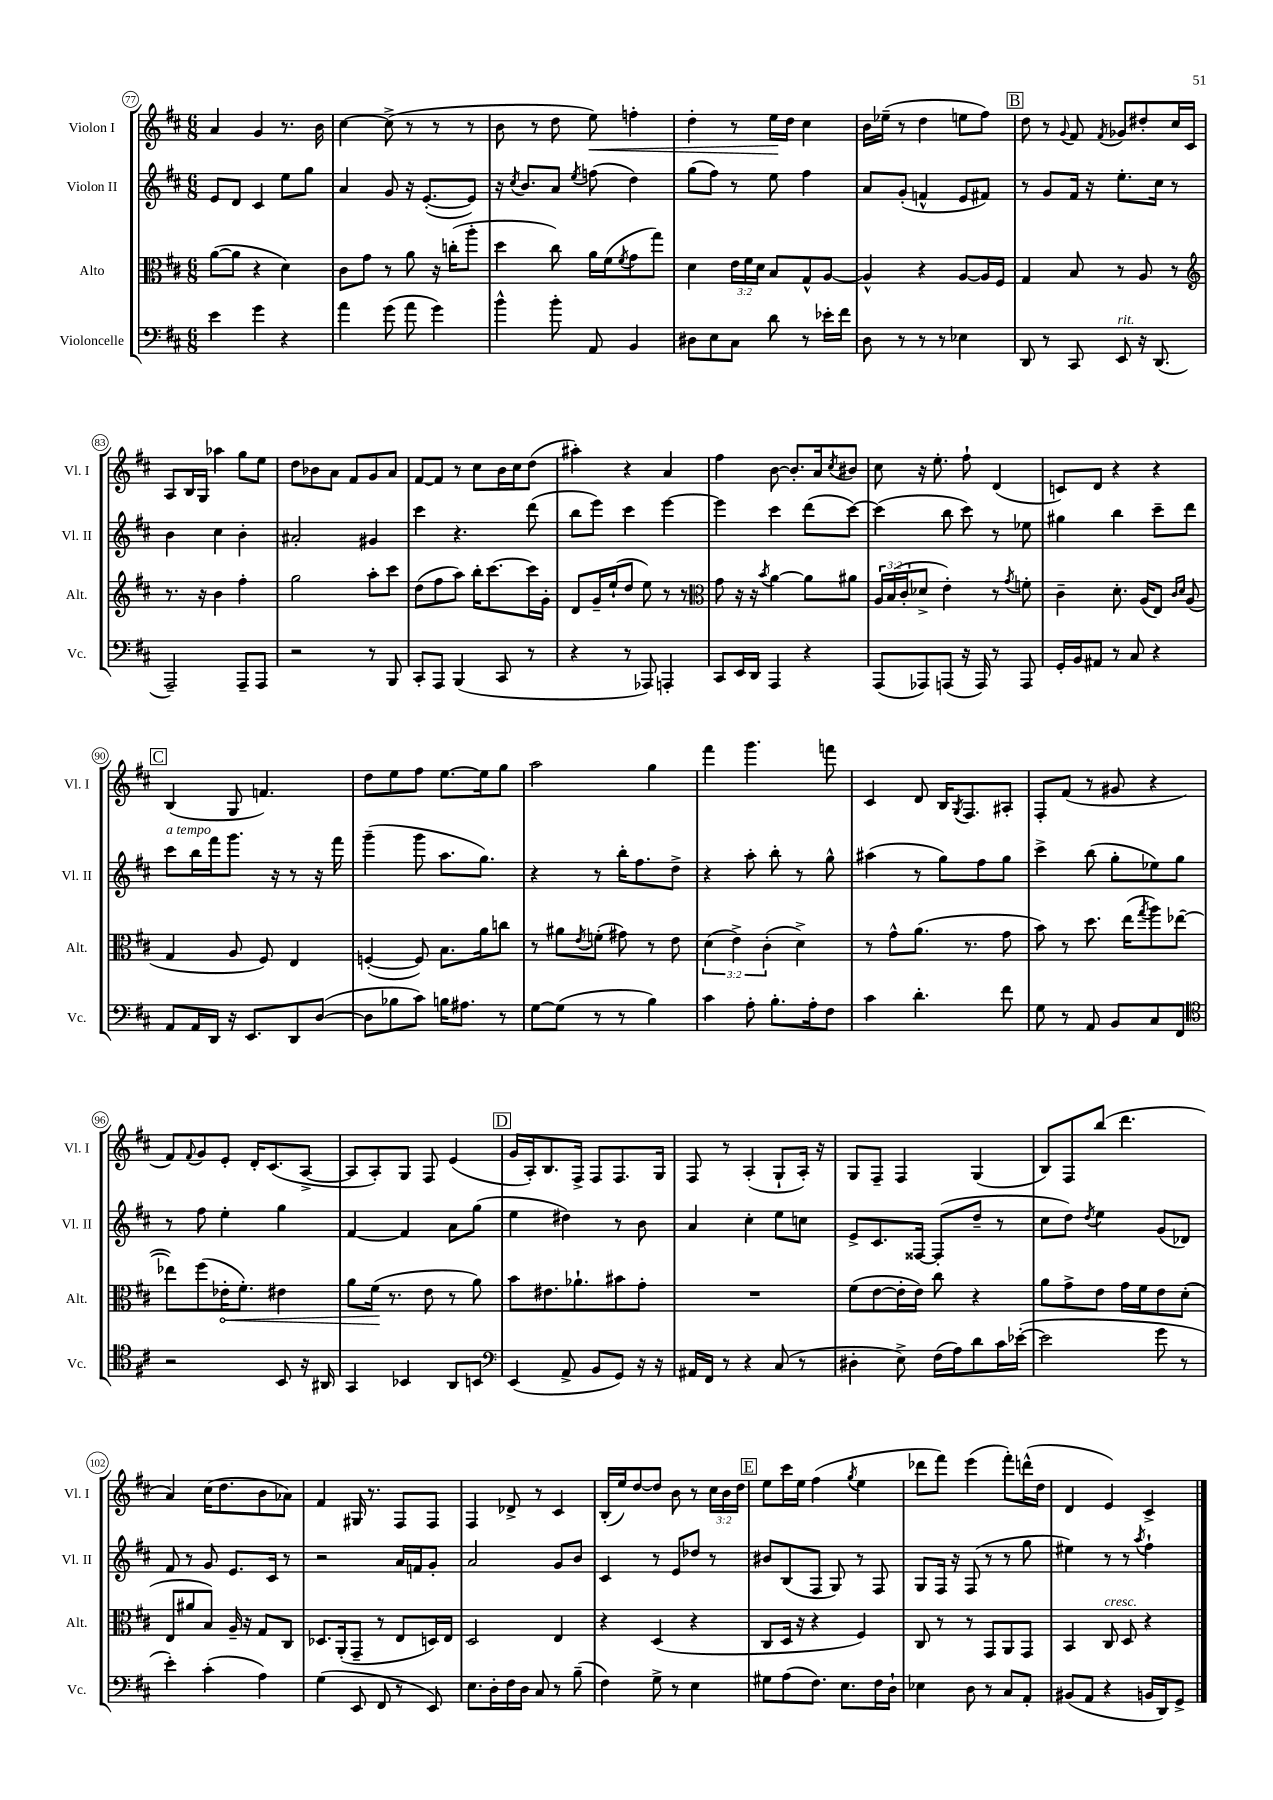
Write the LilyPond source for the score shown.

<<
\new StaffGroup <<
\new Staff = "s0" \with { instrumentName = "Violon I" shortInstrumentName = "Vl. I" } {
    \clef treble \key d \major \numericTimeSignature \time 6/8 \override Staff.TupletNumber.text = #tuplet-number::calc-fraction-text
    a'4 g'4 r8. b'16 |
    cis''4~ cis''8->( r8 r8 r8 |
    b'8 r8 d''8 e''8\<) f''4-. |
    d''4-. r8 e''16\! d''16 cis''4 |
    b'16 ees''16--( r8 d''4 e''8 fis''8) |
    \mark \markup { \box "B" } d''8 r8 \appoggiatura { g'8 } fis'8 \acciaccatura { fis'8 } ges'8 dis''8-. cis''16 cis'16 |
    a8 b16 g16 aes''4 g''8 e''8 |
    d''8 bes'8 a'8 fis'8 g'8 a'8 |
    fis'8~ fis'8 r8 cis''8 b'16 cis''16 d''8( |
    ais''4-.) r4 a'4 |
    fis''4 b'8~ b'8.-. a'16 \acciaccatura { cis''8 } bis'8 |
    cis''8 r16 e''8.-. fis''8-! d'4( |
    c'8) d'8 r4 r4 |
    \mark \markup { \box "C" } b4( g8 f'4.) |
    d''8 e''8 fis''8 e''8.~ e''16 g''8 |
    a''2 g''4 |
    fis'''4 g'''4. f'''8 |
    cis'4 d'8 b16 \acciaccatura { g8 } fis8. ais8-. |
    fis8-. fis'8( r8 gis'8 r4 |
    fis'8) \appoggiatura { fis'8 } g'8 e'8-. d'16-. cis'8.( a8~-> |
    a8 a8-.) g8 fis8 e'4( |
    \mark \markup { \box "D" } g'16 a16-.) b8. fis16-> fis8 fis8. g16 |
    fis8 r8 a4-.( g8-! a16-.) r16 |
    g8 fis8-- fis4 g4( |
    b8) fis8 b''8( d'''4. |
    a'4) cis''16( d''8. b'8 aes'8) |
    fis'4 gis16 r8. fis8 fis8 |
    fis4 des'8-> r8 cis'4 |
    b16-.( e''16) d''8~ d''8 b'8 r8 \tuplet 3/2 { cis''16 b'16 d''16 } |
    \mark \markup { \box "E" } e''8 cis'''16 e''16 fis''4( \acciaccatura { g''8 } e''4 |
    des'''8 fis'''8) e'''4( fis'''8-.) d'''16-^( d''16 |
    d'4 e'4) cis'4-> \bar "|." |
}
\new Staff = "s1" \with { instrumentName = "Violon II" shortInstrumentName = "Vl. II" } {
    \clef treble \key d \major \numericTimeSignature \time 6/8
    e'8 d'8 cis'4 e''8 g''8 |
    a'4 g'8 r16 e'8.~-.( e'8) |
    r16 \acciaccatura { cis''8 } b'8. a'8 \acciaccatura { e''8 } f''8( d''4) |
    g''8( fis''8) r8 e''8 fis''4 |
    a'8 g'8-.( f'4-^ e'8 fis'8) |
    \mark \markup { \box "B" } r8 g'8 fis'16 r16 e''8.-. cis''16 r8 |
    b'4 cis''4 b'4-. |
    ais'2-. gis'4 |
    cis'''4 r4. d'''8( |
    b''8 e'''8) cis'''4 e'''4~ |
    e'''4 cis'''4 d'''8( cis'''8~) |
    cis'''4( b''8 cis'''8) r8 ees''8 |
    gis''4 b''4 cis'''8-- d'''8 |
    \mark \markup { \box "C" } cis'''8^\markup { \italic "a tempo" } b''16 fis'''16 g'''8. r16 r8 r16 fis'''16 |
    g'''4--( g'''8 a''8. g''8.) |
    r4 r8 b''16-. fis''8. d''8-> |
    r4 a''8-. b''8-. r8 g''8-^ |
    ais''4( r8 g''8) fis''8 g''8 |
    cis'''4-> b''8( g''8-. ees''8) g''8 |
    r8 fis''8 e''4-. g''4 |
    fis'4~ fis'4 a'8 g''8( |
    \mark \markup { \box "D" } e''4 dis''4) r8 b'8 |
    a'4 cis''4-. e''8 c''8 |
    e'8-> cis'8. fisis16~ fisis8-.( d''8-- r8 |
    cis''8 d''8) \acciaccatura { d''8 } e''4 g'8( des'8) |
    fis'8 r8 g'8 e'8. cis'16 r8 |
    r2 a'16 f'16 g'8-. |
    a'2 g'8 b'8 |
    cis'4 r8 e'8 des''8 r8 |
    \mark \markup { \box "E" } bis'8 b8( fis8 g8) r8 fis8 |
    g8 fis16 r16 fis8( r8 r8 g''8 |
    eis''4) r8 r8 \acciaccatura { a''8 } fis''4-! \bar "|." |
}
\new Staff = "s2" \with { instrumentName = "Alto" shortInstrumentName = "Alt." } {
    \clef alto \key d \major \numericTimeSignature \time 6/8 \override Staff.TupletNumber.text = #tuplet-number::calc-fraction-text
    a'8~( a'8 r4 d'4) |
    cis'8 g'8 r8 a'8 r16 c''16-.( a''8-. |
    d''4 cis''8) a'16 fis'16( \acciaccatura { fis'8 } g'8 g''8) |
    d'4 \tuplet 3/2 { e'16 fis'16 d'16 } b8 g8-^ a8~ |
    a4-^ r4 a8~ a16 fis16 |
    \mark \markup { \box "B" } g4 b8 r8 a8 r8 |
    \clef treble r8. r16 b'4 fis''4-. |
    g''2 a''8-. cis'''8 |
    d''8( fis''8 a''8) b''16-. cis'''8.~ cis'''16 g'16-. |
    d'8 g'16-- e''16-!( d''8 e''8) r8 r8 |
    \clef alto g'8 r16 r16 \acciaccatura { b'8 } a'4~ a'8 ais'8 |
    \tuplet 3/2 { a16 b16( cis'16-. } des'8-> e'4-.) r8 \acciaccatura { g'8 } f'8-. |
    cis'4-- d'8.-. a16( e8) \grace { cis'16 d'16 } a8( |
    \mark \markup { \box "C" } g4 a8 fis8) e4 |
    f4~-.( f8) b8. a'16 c''8 |
    r8 ais'8 \acciaccatura { e'8 } f'8-.( gis'8) r8 e'8 |
    \tuplet 3/2 { d'4( e'4->) cis'4-.( } d'4->) |
    r8 g'8-^ a'8.( r8. g'8 |
    b'8) r8 d''8. e''16( \acciaccatura { g''8 } a''8) ees''8~( |
    ees''8) fis''8( \once \override Hairpin.circled-tip = ##t ees'16-.\< fis'8.-.) eis'4 |
    a'8 fis'16\!( r8. e'8 r8 a'8) |
    \mark \markup { \box "D" } b'8 eis'8. aes'8.-! bis'8 g'8-. |
    R2. |
    fis'8( e'8~ e'16-. e'16) cis''8 r4 |
    a'8 g'8-> e'8 g'16 fis'16 e'8 d'8-.( |
    e8 ais'8 b8) a16-- r16 g8 cis8 |
    des8. a,16-.( g,8-- r8 e8 d16) e16 |
    d2 e4 |
    r4 d4( r4 |
    \mark \markup { \box "E" } cis8 d16 r16 r4 fis4) |
    cis8 r8 r8 g,8 a,8 g,8 |
    b,4 cis8^\markup { \italic "cresc." } d8 r4 \bar "|." |
}
\new Staff = "s3" \with { instrumentName = "Violoncelle" shortInstrumentName = "Vc." } {
    \clef bass \key d \major \numericTimeSignature \time 6/8
    e'4 g'4 r4 |
    a'4 g'8( a'8 g'4) |
    b'4-^ b'8-. a,8 b,4 |
    dis8 e8 cis8 d'8 r8 ees'16-. fis'16 |
    d8 r8 r8 r8 ees4 |
    \mark \markup { \box "B" } d,8 r8 cis,8 e,8^\markup { \italic "rit." } r16 d,8.( |
    a,,2--) a,,8-- a,,8 |
    r2 r8 b,,8 |
    cis,8-. a,,8 b,,4( cis,8 r8 |
    r4 r8 aes,,8) a,,4-. |
    cis,8 e,16 d,16 a,,4 r4 |
    a,,8( aes,,8) a,,8( r16 a,,16) r8 a,,8 |
    g,16-. b,16 ais,8 r8 cis8 r4 |
    \mark \markup { \box "C" } a,8 a,16 d,16 r16 e,8. d,8 d8~( |
    d8 bes8 cis'8) b16 ais8. r8 |
    g8~ g8( r8 r8 b4) |
    cis'4 a8-. b8.-. a16-. fis8 |
    cis'4 d'4.-. fis'8 |
    g8 r8 a,8 b,8 cis8 fis,8 |
    \clef tenor r2 b,8 r16 ais,16 |
    g,4 bes,4 a,8 b,8 |
    \mark \markup { \box "D" } \clef bass e,4( a,8-> b,8 g,8) r16 r16 |
    ais,16 fis,16 r8 r4 cis8( r8 |
    dis4-. e8->) fis16( a16) d'8 cis'16 ees'16~-.( |
    ees'2 g'8 r8 |
    e'4-.) cis'4-.( a4) |
    g4( e,8 fis,8 r8 e,8) |
    e8. d16-. fis16 d16 cis8 r8 b8--( |
    fis4) g8-> r8 e4 |
    \mark \markup { \box "E" } gis8 a8( fis8.) e8. fis16 d16-! |
    ees4 d8 r8 cis8 a,8-. |
    bis,8( a,8 r4 b,16 d,16) g,8-> \bar "|." |
}
>>
>>
\layout { \context { \Score currentBarNumber = #77 \override BarNumber.stencil = #(make-stencil-circler 0.1 0.3 ly:text-interface::print) } }
